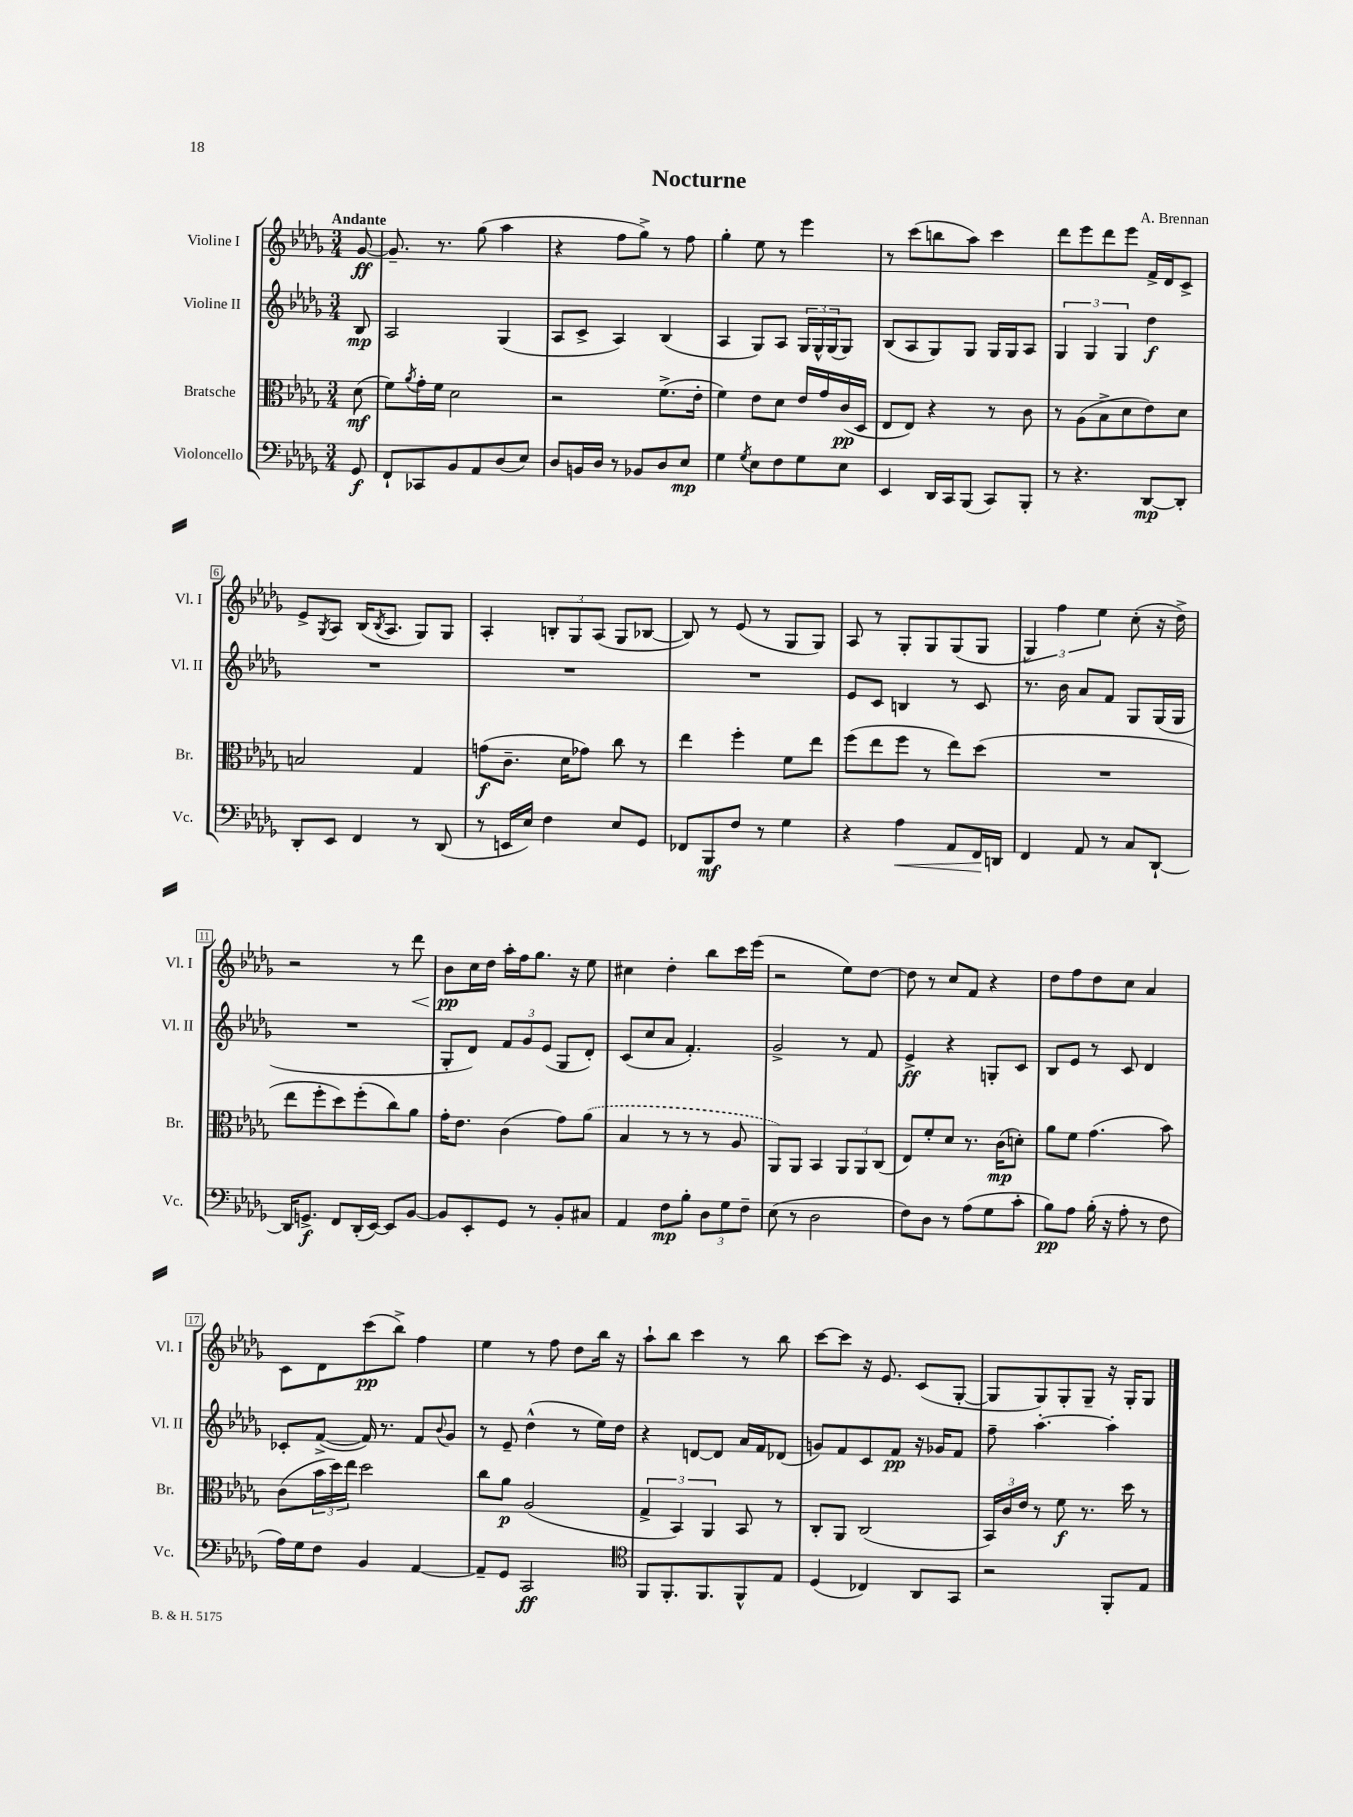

**kern	**kern	**kern	**kern
*staff4	*staff3	*staff2	*staff1
*clefF4	*clefC3	*clefG2	*clefG2
*k[b-e-a-d-g-]	*k[b-e-a-d-g-]	*k[b-e-a-d-g-]	*k[b-e-a-d-g-]
*M3/4	*M3/4	*M3/4	*M3/4
8GG-/	(8d-\	8B-/	[8g-/
=	=	=	=
8FF`/L	8f\L)	2A-/	8.g-~/]
.	8qa-/	.	.
8CC-/	16g-'\L	.	.
.	16f\JJ	.	8.r
8BB-/	2d-\	.	.
8AA-/	.	.	(8gg-\
(8D-/	.	(4G-/	4aa-\
8E-/J)	.	.	.
=	=	=	=
8D-/L	2r	8A-/L	4r
16BB/L	.	8c^/J	.
16D-/JJ	.	.	.
8r	.	4A-/)	8ff\L
8BB-/L	.	.	8gg-^\J)
8D-/	(8.f^\L	(4B-/	8r
8E-/J	.	.	8ff\
.	16e-'\Jk	.	.
=	=	=	=
4G-\	4f\)	4A-/	4gg-'\
8qG-/	.	.	.
8E-\L	8e-\L	8G-/L)	8ee-\
8F\	8d-\J	8A-/J	8r
8G-\	16e-/LL	24G-/LL	4eee-\
.	.	24G-^^/	.
.	16g-/	.	.
.	.	(24G-/J	.
8E-\J	(16c/	8G-/J)	.
.	16D-/JJ	.	.
=	=	=	=
4EE-/	8E-/L	(8B-/L	8r
.	8E-/J)	8A-/	(8ccc\L
16DD-/LL	4r	8G-/)	8bb\
16CC/J	.	.	.
(8BBB-/J	.	8G-/J	8aa-\J)
8CC/L)	8r	16G-/LL	4ccc\
.	.	16G-/J	.
8BBB-'/J	8c\	8A-/J	.
=	=	=	=
8r	8r	6G-/	8ddd-\L
4.r	(8A-\L	.	8eee-\
.	.	6G-/	.
.	8B-^\	.	8ddd-\
.	.	6G-/	.
.	8d-\	.	8eee-\J
[8DD-/L	8e-\)	4dd-\	16f^/LL
.	.	.	16d-/J
8DD-'/]J	8d-\J	.	8c^/J
=	=	=	=
8DD-'/L	2B/	2.r	8e-^/L
.	.	.	8qG-/
8EE-/J	.	.	8A-/J
4FF/	.	.	(16B-/LK
.	.	.	8qB-/
.	.	.	8.A-/J
8r	4G-/	.	8G-/L)
(8DD-/	.	.	8G-/J
=	=	=	=
8r	(8g\L	2.r	4A-'/
16EE/LL	8.c~\J	.	.
16E-/JJ)	.	.	.
4F\	.	.	12B'/L
.	16d-\LK	.	.
.	.	.	12G-/
.	8g-\J)	.	.
.	.	.	(12A-/J
8E-/L	8cc\	.	8G-/L
8GG-/J	8r	.	[8B-/J
=	=	=	=
8FF-/L	4ee-\	2.r	8B-/])
8BBB-/	.	.	8r
8F/J	4ff'\	.	(8e-/
8r	.	.	8r
4G-\	8f\L	.	8G-/L
.	8ee-\J	.	8G-/J)
=	=	=	=
4r	(8ff\L	8e-/L	8A-/
.	8ee-\	8c/J	8r
4A-\	8ff\J	4B/	8G-'/L
.	8r	.	8G-/
8AA-/L	8ee-\L)	8r	(8G-/
16FF/L	(8dd-\J	8c/	8G-/J
16DD/JJ	.	.	.
=	=	=	=
4FF/	2.r	8.r	6G-/)
.	.	.	6ff\
.	.	16b-\	.
8AA-/	.	8a-/L	.
.	.	.	6ee-\
8r	.	8f/J	.
8C/L	.	8G-/L	(8cc'\
[8DD-`/J	.	(16G-/L	16r
.	.	16G-/JJ	16dd-^\)
=	=	=	=
16DD-/]LK	8ee-\L	2.r	2r
8.GG^/J	.	.	.
.	8ff'\	.	.
8FF/L	8dd-\)	.	.
(16DD-'/L	(8ff'\	.	.
[16EE-/JJ)	.	.	.
8EE-/]L	8cc\)	.	8r
[8BB-/J	8a-\J	.	8ddd-\
=	=	=	=
8BB-/]L	16g-'\LK	8G-'/L	8b-\L
.	8.e-\J	.	.
8EE-'/	.	8d-/J)	16cc\L
.	.	.	16dd-\JJ
8GG-/J	(4c\	12f/L	16aa-'\LL
.	.	.	16ff\J
.	.	12g-/	.
8r	.	.	8.gg-\J
.	.	(12e-/J	.
8BB-'/L	8g-\L)	8G-/L	.
.	.	.	16r
8C#/J	(8a-\J	8d-'/J)	8ee-\
=	=	=	=
4AA-/	4B-/	(8c/L	4cc#\
.	.	8cc/	.
8F\L	8r	8a-/J	4dd-'\
8B-'\J	8r	4.f'/)	.
12D-\L	8r	.	8bb-\L
12G-\	.	.	.
.	8A-/	.	16ccc\L
12F~\J	.	.	.
.	.	.	(16eee-\JJ
=	=	=	=
(8E-\	8AA-/L)	2g-^/	2r
8r	8AA-/J	.	.
2D-\	4BB-/	.	.
.	12AA-/L	8r	8ee-\L)
.	12AA-/	.	.
.	.	8f/	[8dd-\J
.	(12C/J	.	.
=	=	=	=
8F\L)	8E-/L)	4e-^/	8dd-\]
8D-\J	8f'/	.	8r
8r	8d-/J	4r	8cc/L
(8A-\L	8.r	.	8f/J
8G-\	.	8G'/L	4r
.	(16c\LK	.	.
8c'\J	8d'\J)	8c/J	.
=	=	=	=
8B-\L)	8a-\L	8B-/L	8dd-\L
8A-\J	8f\J	8e-/J	8ff\
(16B-'\	(4.g-\	8r	8dd-\
16r	.	.	.
8A-'\	.	8c/	8cc\J
8r	.	4d-/	4a-/
8F\	8b-\)	.	.
=	=	=	=
16A-\LL)	(8c\L	8c-'/L	8c\L
16G-\J	.	.	.
8F\J	24b-\L	([8f^/J	8d-\
.	24dd-\)	.	.
.	24ee-\JJ	.	.
4BB-/	2dd-\	16f/])	(8ccc\
.	.	8.r	.
.	.	.	8bb-^\J)
[4AA-/	.	8f/L	4ff\
.	.	8qqb-/	.
.	.	8g-/J	.
=	=	=	=
8AA-~/]L	8cc\L	8r	4ee-\
8GG-/J	8a-\J	8e-~/	.
2CC/	(2A-/	(4dd-^^\	8r
.	.	.	8ff\
.	.	8r	8dd-\L
.	.	16ee-\LL)	16bb-\Jk
.	.	16dd-\JJ	16r
=	=	=	=
*clefC4	*	*	*
8FF/L	6G-^/	4r	8aa-`\L
8.FF'/	.	.	8bb-\J
.	6BB-/)	.	.
.	.	[8d/L	4ccc\
8.FF/	.	.	.
.	6AA-/	.	.
.	.	8d/]J	.
8FF^^/	8BB-/	16a-/LL	8r
.	.	16f/J	.
8E-/J	8r	(8d-/J	8bb-\
=	=	=	=
(4D-/	8C'/L	8g/L)	[8ccc\L
.	8AA-/J	8f/	8ccc\]J
4C-/)	(2C/	8c/	16r
.	.	.	8.e-/
.	.	8f/J	.
8AA-/L	.	16r	(8c/L
.	.	16g-/LK	.
8GG-/J	.	8f/J	[8G-'/J
=	=	=	=
2r	24BB-/LL)	8ff~\	8G-/]L
.	24c/	.	.
.	24e-/JJ	.	.
.	8r	[4.aa-'\	8G-/)
.	8f\	.	8G-'/
.	8.r	.	8G-~/J
8FF'/L	.	4aa-'\]	16r
.	16dd-\	.	16G-'/LK
8E-/J	8r	.	8G-/J
==	==	==	==
*-	*-	*-	*-
